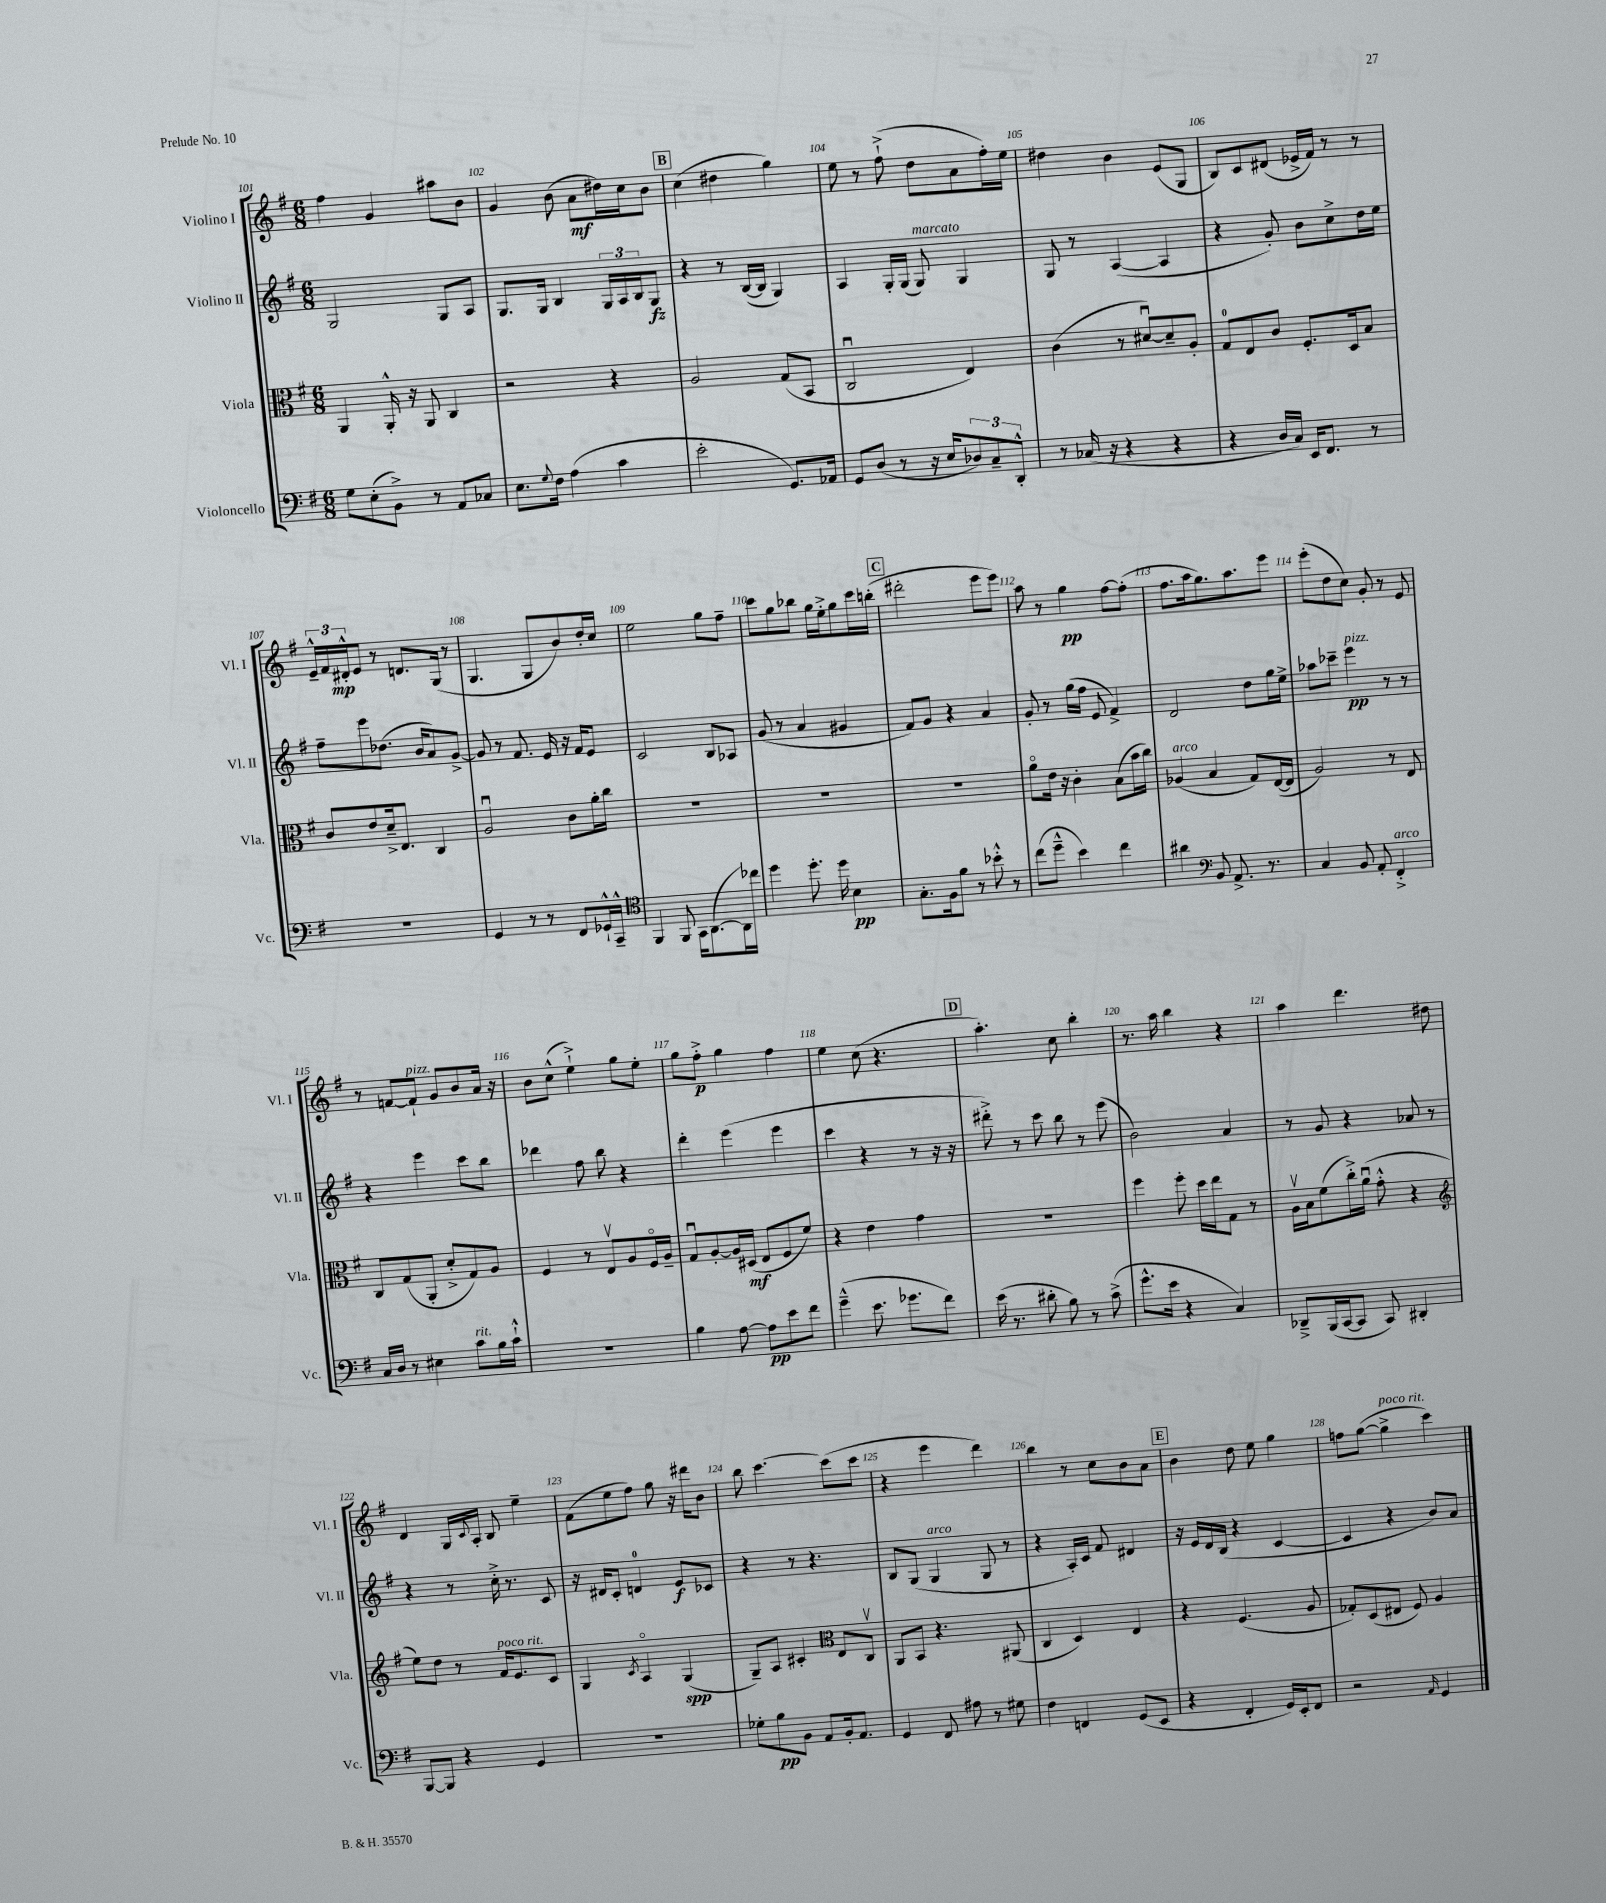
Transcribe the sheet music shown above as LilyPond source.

<<
\new StaffGroup <<
\new Staff = "s0" \with { instrumentName = "Violino I" shortInstrumentName = "Vl. I" } {
    \clef treble \key g \major \numericTimeSignature \time 6/8
    fis''4 g'4 ais''8 b'8 |
    g'4 b'8( a'8\mf dis''16) c''16 b'8 |
    \mark \markup { \box "B" } c''4( dis''4 g''4) |
    e''8 r8 fis''8-!->( d''8 a'8 fis''16-.) e''16 |
    dis''4 b'4 e'8( g8 |
    b8) c'8 dis'8( ees'16-> fis'16) r8 r8 |
    \tuplet 3/2 { e'16---^ fis'16 dis'16-.-^\mp } e'8 r8 d'8. g16( r8 |
    g4. g8 b'8) d''16-. c''16 |
    e''2 g''8 fis''8-- |
    c'''8 g''8 bes''8 g''16 e''16-.-> g''8 c'''16 b''16-.( |
    \mark \markup { \box "C" } dis'''2-. e'''8 e'''8) |
    a''8 r8 g''4\pp fis''8~ fis''8-.( |
    fis''8. a''16 g''8.) a''8. e'''8 |
    e'''8-.( d''8 c''8) g'8-. r8 e'8 |
    r8 f'8~ f'8-!^\markup { \italic "pizz." } g'8 b'8 a'16 r16 |
    b'8 c''8-^( e''4-!->) g''8 e''8-. |
    g''8 fis''8-.->\p g''4 fis''4 |
    e''4 c''8( r4. |
    \mark \markup { \box "D" } a''4.-.) c''8 b''4-. |
    r8. a''16 b''4 r4 |
    a''4 d'''4. dis''8 |
    d'4 g16 \appoggiatura { c'8 } a16-. b8 e''4-- |
    fis'8( e''8 fis''8) g''8 r16 dis'''16 b'8 |
    b''8 c'''4.~ c'''8( c'''8 |
    r4 e'''4 d'''4) |
    b''4 r8 c''8 b'8 a'8 |
    \mark \markup { \box "E" } b'4 d''8 e''8 g''4 |
    f''8 g''8~( g''4->^\markup { \italic "poco rit." } c'''4) \bar "|." |
}
\new Staff = "s1" \with { instrumentName = "Violino II" shortInstrumentName = "Vl. II" } {
    \clef treble \key g \major \numericTimeSignature \time 6/8
    g2 g8 a8 |
    g8. g16 b4 \tuplet 3/2 { g16 a16 b16 } g8\fz |
    \mark \markup { \box "B" } r4 r8 b16~( b16 g4) |
    a4 g16-. g16( g8^\markup { \italic "marcato" }) g4 |
    g8 r8 a4~( a4 |
    r4 g'8-.) b'8 c''8-> d''16 e''16 |
    fis''8-- e'''8 des''8.( b'16 a'8) g'8~-> |
    g'8 r8 fis'8. e'16 r16 fis'16 e'8 |
    c'2 b8 aes8 |
    g'8( r8 a'4 gis'4 |
    \mark \markup { \box "C" } fis'8) g'8 r4 a'4 |
    g'8-. r8 g''16( fis''16 e'8 fis'4->) |
    d'2 d''8 g''16 e''16-> |
    aes''8 ces'''8-- e'''4\pp^\markup { \italic "pizz." } r8 r8 |
    r4 e'''4 c'''8 b''8 |
    des'''4 fis''8 b''8 r4 |
    d'''4-. e'''4( e'''4 |
    c'''4 r4 r8 r16 r16 |
    \mark \markup { \box "D" } dis'''8-.->) r8 c'''8 b''8 r8 e'''8( |
    b'2) a'4 |
    r8 g'8 r4 aes'8 r8 |
    r4 r8 c''16-.-> r8. c'8 |
    r16 dis'16 c'8-. d'4-0 e'8\f ces'8 |
    r4 r8 r4. |
    b8 g8( g4^\markup { \italic "arco" } g8 r8 |
    r4 a16-.) c'16 fis'8 dis'4 |
    \mark \markup { \box "E" } r16 e'16 d'16 b16( r4 c'4~ |
    c'4 r4 b'8) a'8 \bar "|." |
}
\new Staff = "s2" \with { instrumentName = "Viola" shortInstrumentName = "Vla." } {
    \clef alto \key g \major \numericTimeSignature \time 6/8
    a,4 a,16-.-^ r16 a,8 c4 |
    r2 r4 |
    \mark \markup { \box "B" } a2 g8( b,8 |
    c2\downbow e4) |
    c'4( r8 dis'8~\downbow) dis'8-- a8-. |
    g8-0 e8 c'8 fis8.-. d16 b8 |
    c'8 e'8 d'16---> e8. c4 |
    a2\downbow c'8 a'16-. c''16 |
    R2. |
    R2. |
    \mark \markup { \box "C" } R2. |
    a'8\flageolet e'16 r16 c'4-. b8( b'16 c''16) |
    aes4^\markup { \italic "arco" }( b4 g8) e16~( e16 |
    a2) r8 e8 |
    c8 g8( a,8-. d'8-.-> g8) a8 |
    fis4 r8 e8\upbow a8 fis16\flageolet a16-- |
    g8\downbow a8~-. a16 dis16\mf( e8 fis8 fis'8) |
    r4 e'4 g'4 |
    \mark \markup { \box "D" } R2. |
    fis''4 fis''8-. d''16 e''16 g8 r8 |
    a16\upbow b16 fis'8( c''16-.->) a'16\downbow( g'8-.-^ r4 |
    \clef treble e''8) d''8 r8 fis'16^\markup { \italic "poco rit." } e'8. c'8 |
    g4 \acciaccatura { c'8 } a4\flageolet g4\spp( |
    g8--) a8 cis'4-. \clef alto e8 c8\upbow |
    a,8 b,8 r4. ais,8( |
    c4 d4) e4 |
    \mark \markup { \box "E" } r4 fis4.( a8 |
    ges8-.) d8( eis8 fis8) a4 \bar "|." |
}
\new Staff = "s3" \with { instrumentName = "Violoncello" shortInstrumentName = "Vc." } {
    \clef bass \key g \major \numericTimeSignature \time 6/8
    g8 e8-.( b,8->) r8 a,8 ces8 |
    e8. \appoggiatura { g8 } fis16 a4( c'4 |
    \mark \markup { \box "B" } e'2-. g,8.) aes,16 |
    g,8 d8( r8 r16 e16 \tuplet 3/2 { des8) c8-- d,8-.-^ } |
    r8 ces16( r16 r4 r4 |
    r4 d16 c16) e,16 fis,8. r8 |
    R2. |
    g,4 r8 r8 fis,8 ges,16-!-^ c,16---^ |
    \clef tenor fis,4 fis,8 g,16 a,8.~( a,16) ces''16 |
    d''4 d''8.-. d''16 b4\pp |
    \mark \markup { \box "C" } g8.-. fis16 fis'8 r8 bes'8-.-^ r8 |
    c''8( d''8---^ b'4) c''4 |
    ais'4 \clef bass b,8 a,8.-> r8. |
    c4 b,8 a,8-. fis,4-.->^\markup { \italic "arco" } |
    c16 d16 r8 eis4 c'8^\markup { \italic "rit." } b16 c'16-!-^ |
    R2. |
    b4 a8~ a8\pp e'8 fis'8 |
    g'4---^( e'8. ges'8. fis'8) |
    \mark \markup { \box "D" } e'16( r8. dis'8-. b8) r8 c'8->( |
    g'8.-^ e'16 r4 c4) |
    des,8---> b,,16( c,16~ c,8 c,8) dis,4-. |
    b,,8~ b,,8 r4 g,4 |
    R2. |
    ges8-. b8\pp b,8 a,8 b,16-. a,8. |
    g,4 fis,8 ais8 r8 gis8 |
    fis4 f,4 g,8( e,8 |
    \mark \markup { \box "E" } r4 fis,4-. g,16) e,16-. fis,8 |
    r2 \grace { a,16 } g,4 \bar "|." |
}
>>
>>
\layout { \context { \Score currentBarNumber = #101 \override BarNumber.break-visibility = ##(#f #t #t) barNumberVisibility = #all-bar-numbers-visible } }
